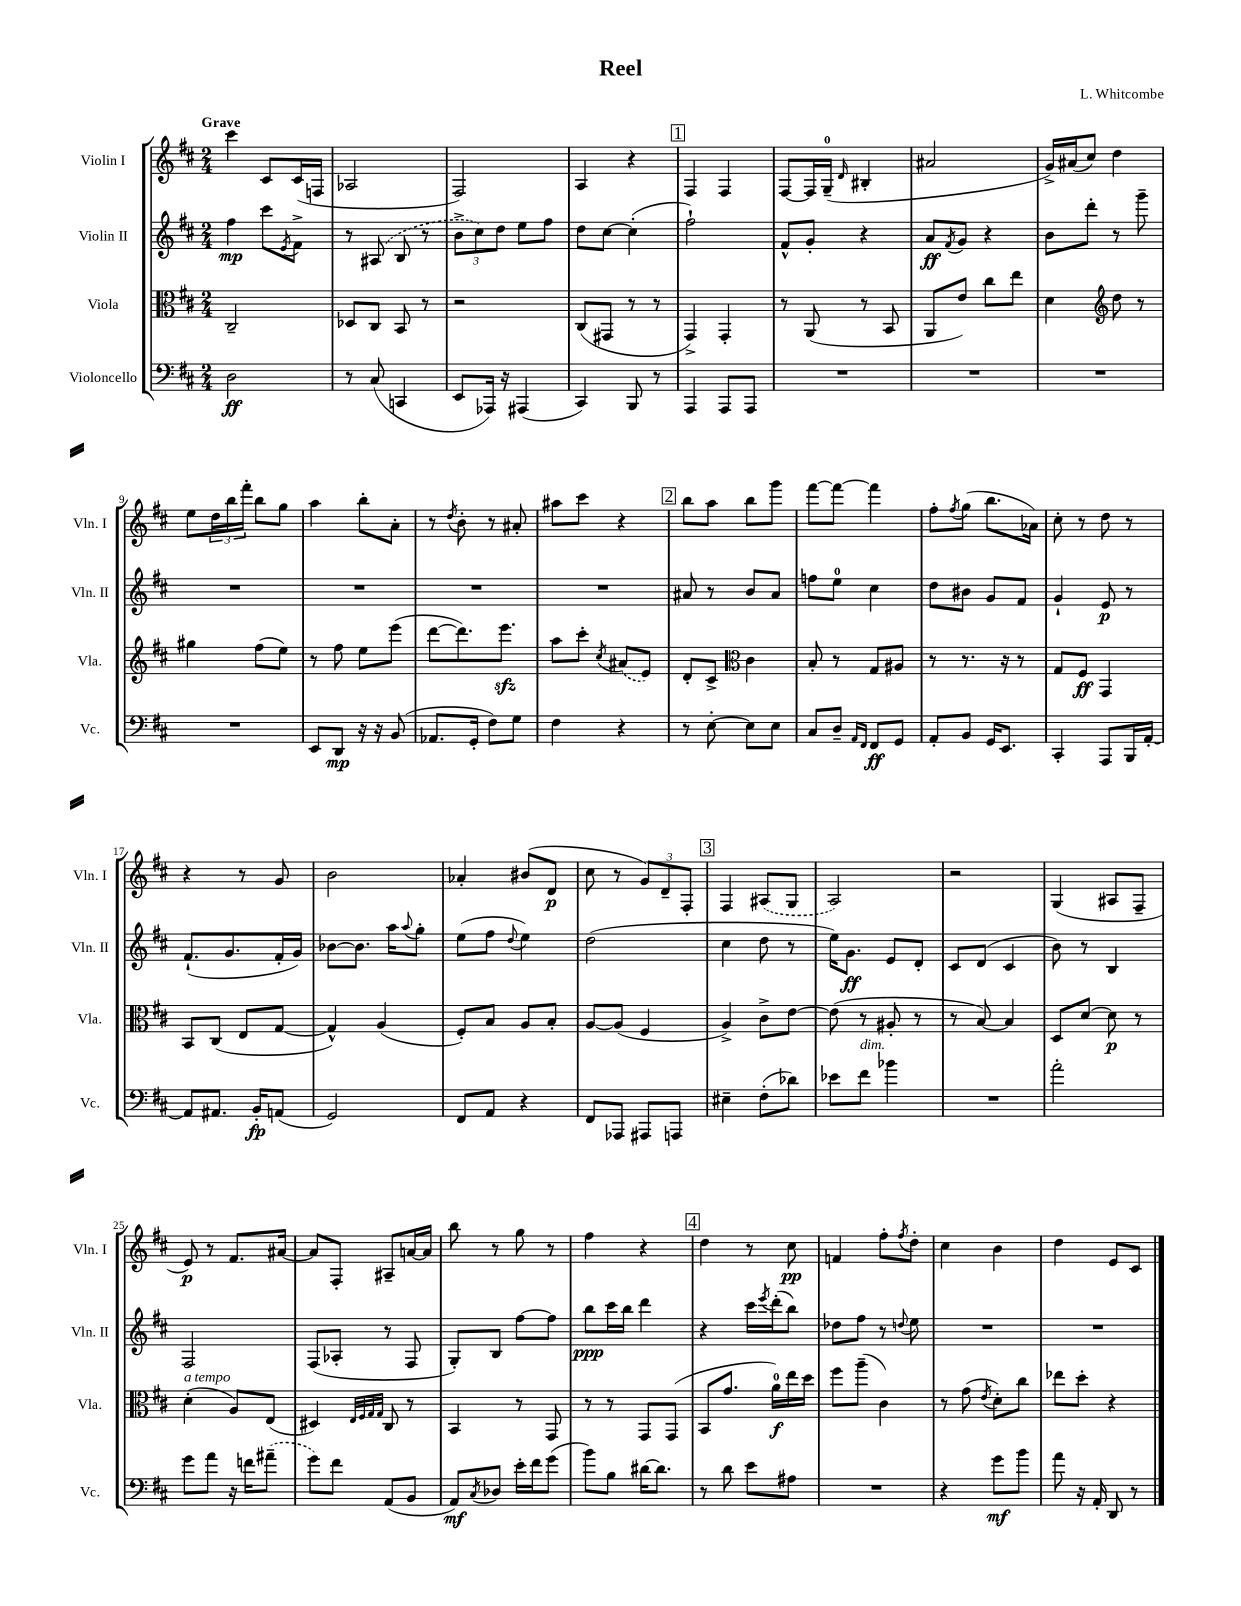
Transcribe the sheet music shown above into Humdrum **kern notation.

**kern	**kern	**kern	**kern
*staff4	*staff3	*staff2	*staff1
*clefF4	*clefC3	*clefG2	*clefG2
*k[f#c#]	*k[f#c#]	*k[f#c#]	*k[f#c#]
*M2/4	*M2/4	*M2/4	*M2/4
2D\	2C#~/	4ff#\	4ccc#\
.	.	8ccc#\L	8c#/L
.	.	8qe/	.
.	.	8f#^\J	(16c#/L
.	.	.	16F/JJ
=	=	=	=
8r	8D-/L	8r	2A-/
(8C#/	8C#/J	(8A#/	.
4CC/	8BB/	8B/	.
.	8r	8r	.
=	=	=	=
8EE/L	2r	12b^\L	2F#/)
.	.	12cc#\)	.
16AAA-/Jk)	.	.	.
.	.	12dd\J	.
16r	.	.	.
(4AAA#/	.	8ee\L	.
.	.	8ff#\J	.
=	=	=	=
4CC#/)	(8C#/L	8dd\L	4A/
.	8GG#/J	[8cc#\J	.
8BBB/	8r	(4cc#'\]	4r
8r	8r	.	.
=	=	=	=
4AAA/	4GG^/)	2ff#`\)	4F#/
8AAA/L	4GG'/	.	4F#/
8AAA/J	.	.	.
=	=	=	=
2r	8r	8f#^^/L	[8F#/L
.	(8AA/	8g'/J	16F#/]L
.	.	.	(16G~/JJ
.	.	.	16qqd/
.	8r	4r	4B#'/
.	8BB/	.	.
=	=	=	=
2r	8AA/L	8a/L	2a#/
.	.	8qf#/	.
.	8e/J)	8g/J	.
.	8cc#\L	4r	.
.	8ee\J	.	.
=	=	=	=
2r	4d\	8b\L	16g^/LL)
.	.	.	(16a#/J
.	.	8ddd'\J	8cc#/J)
*	*clefG2	*	*
.	8dd\	8r	4dd\
.	8r	8ggg~\	.
=	=	=	=
2r	4gg#\	2r	8ee\L
.	.	.	24dd\L
.	.	.	24bb\
.	.	.	24fff#'\JJ
.	(8ff#\L	.	8bb\L
.	8ee\J)	.	8gg\J
=	=	=	=
8EE/L	8r	2r	4aa\
8DD/J	8ff#\	.	.
16r	8ee\L	.	8bb'\L
16r	.	.	.
(8BB/	(8eee\J	.	8a'\J
=	=	=	=
8.AA-/L	[8ddd\L	2r	8r
.	.	.	8qdd/
.	8.ddd\])	.	8b'\
16GG'/Jk	.	.	.
8F#\L)	.	.	8r
.	8.eee\J	.	.
8G\J	.	.	8a#'/
=	=	=	=
4F#\	8aa\L	2r	8aa#\L
.	8ccc#'\J	.	8ccc#\J
.	8qcc#/	.	.
4r	(8a#/L	.	4r
.	8e/J)	.	.
=	=	=	=
8r	8d'/L	8a#/	8bb\L
[8E'\	8c#^/J	8r	8aa\J
*	*clefC3	*	*
8E\]L	4c#\	8b/L	8bb\L
8E\J	.	8a#/J	8ggg\J
=	=	=	=
8C#/L	8B'/	8ff\L	[8fff#\L
8D~/J	8r	8ee\J	8fff#\_J
16qqAA/LL	.	.	.
16qqFF#/JJ	.	.	.
8FF#/L	8G/L	4cc#\	4fff#\]
8GG/J	8A#/J	.	.
=	=	=	=
8AA'/L	8r	8dd\L	8ff#'\L
.	.	.	8qff#/
8BB/J	8.r	8b#\J	(8gg\J
16GG/LK	.	8g/L	8.bb\L
8.EE/J	16r	.	.
.	8r	8f#/J	.
.	.	.	16a-\Jk)
=	=	=	=
4CC#'/	8G/L	4g`/	8cc#'\
.	8F#/J	.	8r
8AAA/L	4GG/	8e/	8dd\
16BBB/L	.	8r	8r
[16AA'/JJ	.	.	.
=	=	=	=
8AA/]L	8BB/L	(8.f#`/L	4r
8.AA#/J	(8C#/J	.	.
.	.	8.g/	.
.	8E/L	.	8r
16BB'/LK	.	.	.
(8AA/J	[8G/J	16f#'/L	8g/
.	.	16g/JJ)	.
=	=	=	=
2GG/)	4G^^/])	[8b-\L	2b\
.	.	8.b-\]J	.
.	(4A/	.	.
.	.	16aa\LK	.
.	.	8qqaa/	.
.	.	8gg'\J	.
=	=	=	=
8FF#/L	8F#'/L)	(8ee\L	4a-'/
8AA/J	8B/J	8ff#\J	.
.	.	8qqdd/	.
4r	8A/L	4ee\)	(8b#/L
.	8B'/J	.	8d/J
=	=	=	=
8FF#/L	[8A/L	(2dd\	8cc#\
8AAA-/J	(8A/]J	.	8r
8AAA#/L	4F#/	.	12g/L)
.	.	.	12d~/
8AAA/J	.	.	.
.	.	.	12F#'/J
=	=	=	=
4E#~\	4A^/)	4cc#\	4F#/
(8F#'\L	8c#^\L	8dd\	(8A#/L
8d-\J)	[8e\J	8r	8G/J
=	=	=	=
8e-\L	(8e\]	16ee\LK)	2A/)
.	.	8.g\J	.
8f#\J	8r	.	.
4b-\	8A#'/	8e/L	.
.	8r	8d'/J	.
=	=	=	=
2r	8r	8c#/L	2r
.	[8B/)	(8d/J	.
.	4B/]	4c#/	.
=	=	=	=
2a'\	8D/L	8b\)	(4G/
.	[8d/J	8r	.
.	8d\]	4B/	8A#/L
.	8r	.	8F#~/J
=	=	=	=
8g\L	(4d'\	2F#/	8e/)
8a\J	.	.	8r
16r	8A/L)	.	8.f#/L
16f\LK	.	.	.
(8a#~\J	(8E/J	.	.
.	.	.	[16a#/Jk
=	=	=	=
8g\L)	4D#/)	(8F#/L	8a#/]L
8f#\J	.	8A-'/J	8F#'/J
.	32qqE/LLL	.	.
.	32qqF#/	.	.
.	32qqG/	.	.
.	32qqG/JJJ	.	.
(8AA/L	8C#/	8r	8A#~/L
8BB/J	8r	8F#/	[16a/L
.	.	.	16a/]JJ
=	=	=	=
8AA/L)	4BB/	8G'/L)	8bb\
8qC#/	.	.	.
8D-/J	.	8B/J	8r
16e'\LL	8r	[8ff#\L	8gg\
16f#\J	.	.	.
(8g\J	8GG/	8ff#\]J	8r
=	=	=	=
8b\L)	8r	8bb\L	4ff#\
8B\J	8r	16ccc#\L	.
.	.	16bb\JJ	.
[16d#\LK	8GG/L	4ddd\	4r
8.d#\]J	.	.	.
.	(8GG/J	.	.
=	=	=	=
8r	8BB/L	4r	4dd\
8d\	8.g/J	.	.
8e\L	.	16ccc#\LL	8r
.	.	8qeee/	.
.	16a\LL)	(16ddd'\J	.
8A#\J	16ee\	8bb\J)	8cc#\
.	16dd\JJ	.	.
=	=	=	=
2r	8ff#\L	8dd-\L	4f/
.	(8aa~\J	8ff#\J	.
.	4c#\)	8r	8ff#'\L
.	.	8qqdd/	8qff#/
.	.	8ee\	8dd'\J
=	=	=	=
4r	8r	2r	4cc#\
.	(8g\	.	.
.	8qe/	.	.
8g\L	8d'\L)	.	4b\
8b\J	8cc#\J	.	.
=	=	=	=
8a\	8ee-\L	2r	4dd\
16r	8dd'\J	.	.
16AA'/	.	.	.
8DD/	4r	.	8e/L
8r	.	.	8c#/J
==	==	==	==
*-	*-	*-	*-
